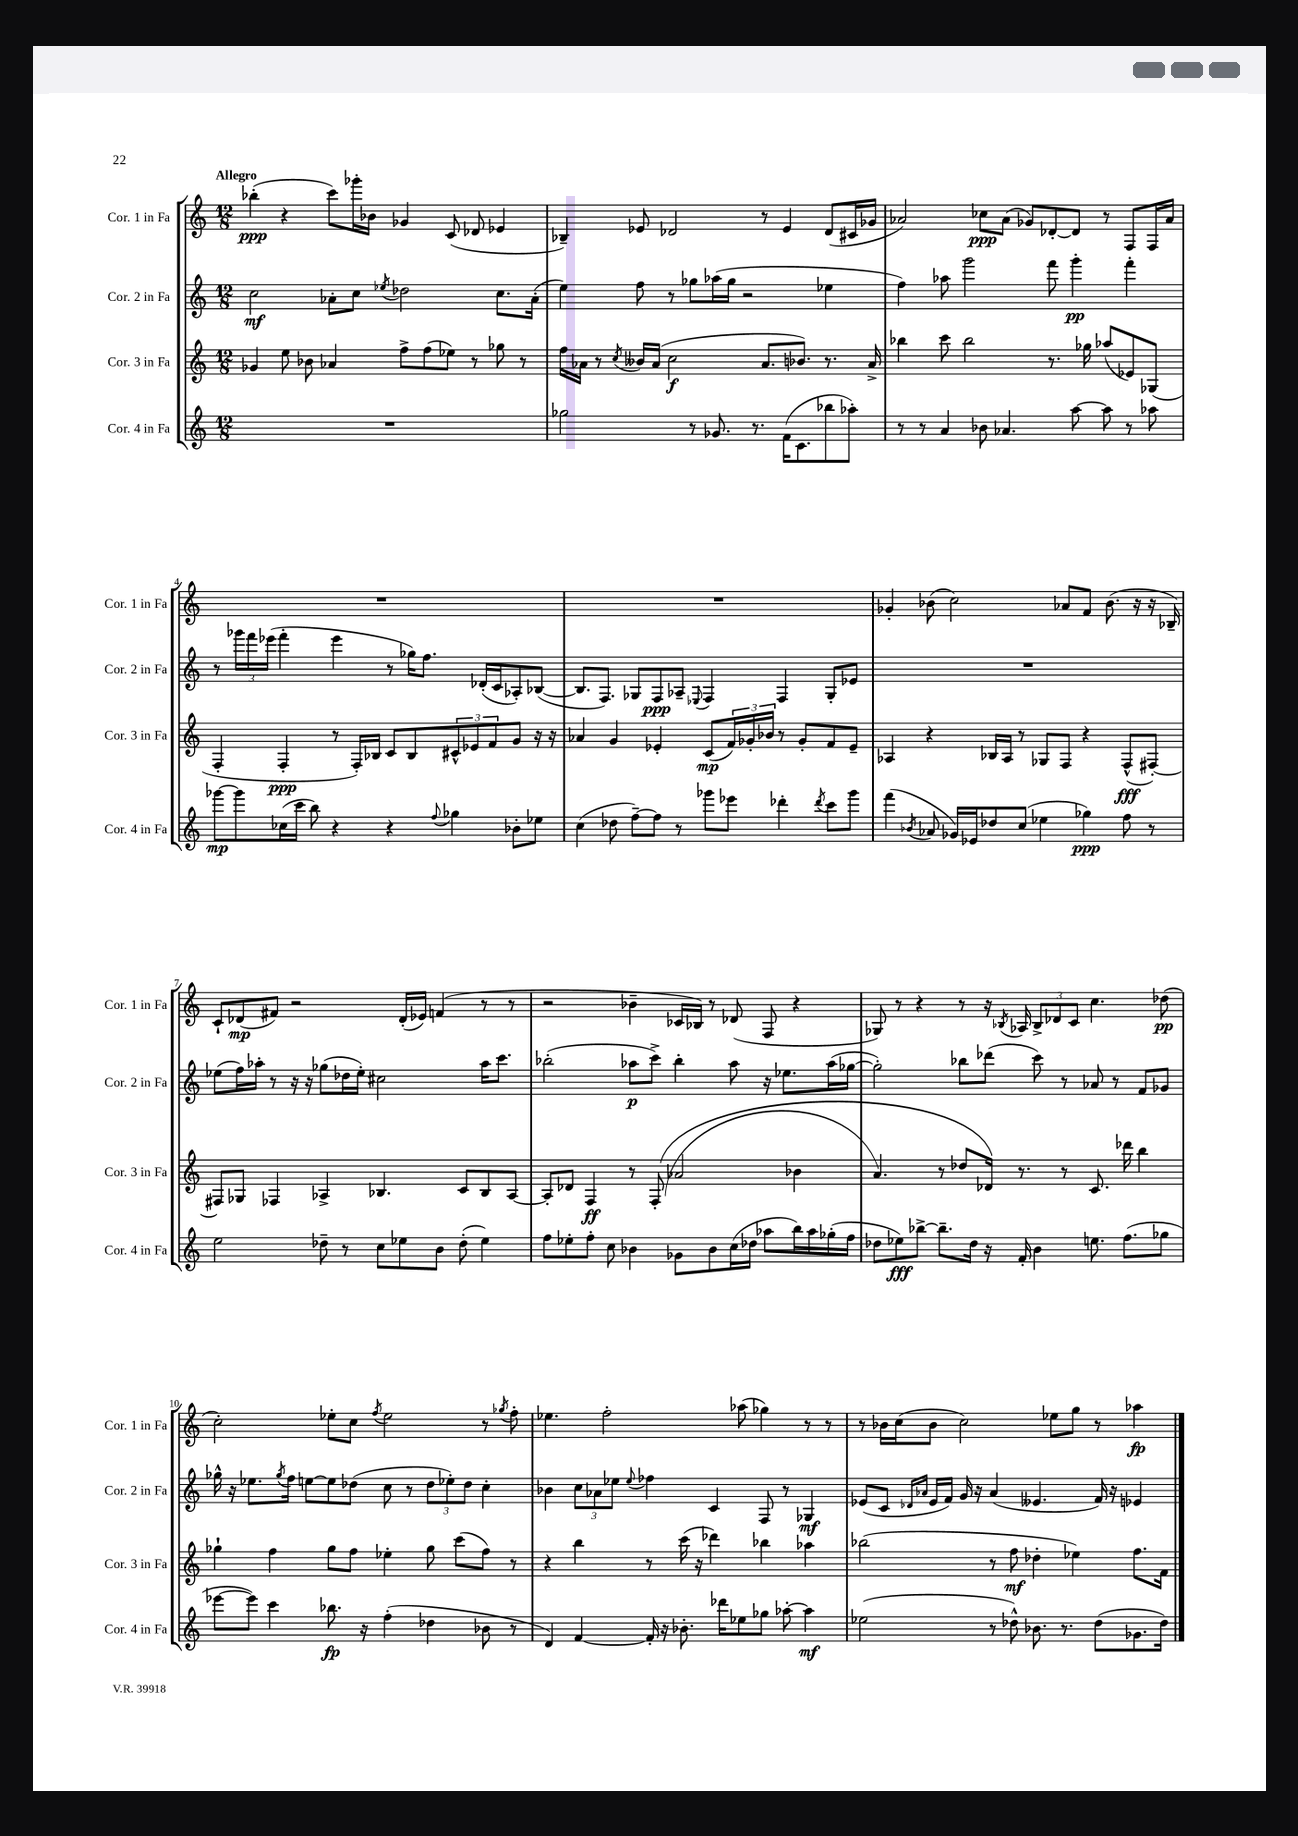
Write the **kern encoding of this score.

**kern	**kern	**kern	**kern
*staff4	*staff3	*staff2	*staff1
*clefG2	*clefG2	*clefG2	*clefG2
*k[]	*k[]	*k[]	*k[]
*M12/8	*M12/8	*M12/8	*M12/8
1.r	4g-	2cc	(4bb-'
.	8ee	.	4r
.	8b-	.	.
.	4a-	8a-'	8ccc)
.	.	8cc	16ggg-'
.	.	.	16b-
.	.	8qee-	.
.	8ff^	2dd-	4g-
.	(8ff	.	.
.	8ee-)	.	(8c
.	8r	.	8d-
.	8gg-	8.cc	4e-
.	8r	.	.
.	.	(16a-'	.
=	=	=	=
2gg-	16ff	4ee)	4B-~)
.	16a-	.	.
.	8r	.	.
.	8qcc	.	.
.	16b--	8ff	8e-
.	(16a-	.	.
.	2cc	8r	2d-
8r	.	8gg-	.
8.g-	.	(16aa-	.
.	.	16gg-	.
.	.	2r	.
8.r	.	.	.
.	8.a-	.	8r
(16f	.	.	4e-
8.c	8.b-)	.	.
8bb-	8.r	4ee-	(8d-
8aa-')	.	.	16c#
.	16a-^	.	16g-
=	=	=	=
8r	4bb-	4ff)	2a-)
8r	.	.	.
4a	8ccc	8aa-	.
.	2bb-	2ggg	.
8b-	.	.	8cc-
4.a-	.	.	(8a-
.	.	.	8g-)
.	8.r	8fff	[8d-'
[8aa	.	4ggg'	8d-]
.	16gg-	.	.
8aa]	(8aa-	.	8r
8r	8e-)	4fff'	8F
8aa-	(8G-	.	16F
.	.	.	16a-
=	=	=	=
[8ggg-	4F'	8r	1.r
8ggg-]	.	24ggg-	.
.	.	24fff	.
.	.	(24eee-	.
(16cc-	4F'	4fff'	.
16ccc	.	.	.
8bb)	.	.	.
4r	8r	4eee-	.
.	16F')	.	.
.	16B-	.	.
4r	8c	8r	.
.	8B-	16gg-)	.
.	.	8.ff	.
8qqff	.	.	.
4gg-	12c#^^	.	.
.	12e-	.	.
.	.	(16d-'	.
.	12f	.	.
.	.	16c	.
8b-'	8g	8A-')	.
8ee-	16r	([8B-	.
.	16r	.	.
=	=	=	=
(4cc	4a-	8.B-]	1.r
.	.	8.F)	.
8dd-	4g	.	.
[8ff~)	.	8G-	.
8ff]	4e-'	8F	.
8r	.	8A-~	.
.	.	8qqE-	.
8ggg-	(8c	4F	.
8eee-	24f)	.	.
.	24g-'	.	.
.	24b-	.	.
4ddd-'	8r	4F	.
.	8g-'	.	.
8qddd-	.	.	.
8ccc	8f	8G-'	.
8ggg-	8e-~	8e-	.
=	=	=	=
(4fff	4A-	1.r	4g-'
8qb-	.	.	.
8a-	4r	.	(8b-
16g-)	.	.	2cc)
16e-	.	.	.
8dd-	16B-	.	.
.	16A-	.	.
(8cc	8r	.	.
4ee-	8G-	.	.
.	8F	.	8a-
4gg-)	4r	.	8f
.	.	.	(8.b-
8ff	(8F^^	.	.
.	.	.	16r
8r	[8F#')	.	16r
.	.	.	16B-~)
=	=	=	=
2ee	8F#]	(8ee-	8c`
.	8G-	16ff)	(8d-
.	.	16aa-'	.
.	4F-	8r	8f#)
.	.	16r	2r
.	.	16r	.
8dd-~	4A-^	(8gg-	.
8r	.	16dd-	.
.	.	16ee-')	.
8cc	4.B-	2cc#	.
8ee-	.	.	(16d-'
.	.	.	16e-)
8b	.	.	(4f
(8dd-'	8c	.	.
4ee-)	8B-	16aa-	8r
.	.	8.ccc	.
.	[8A-	.	8r
=	=	=	=
8ff	8A-']	(2bb-'	2r
8ee-'	8d-	.	.
8ff'	4F	.	.
8cc	.	.	.
4b-	8r	8aa-	4b-~
.	&((8F'	8ccc^)	.
8g-	2a-	4bb-'	16c-
.	.	.	16B-)
8b-	.	.	8r
(16cc	.	8aa-	(8d-
16dd-	.	.	.
8aa-	.	16r	8F
.	.	8.ee-	.
16bb)	4b-	.	4r
16aa-	.	.	.
(16gg-'	.	(16aa-	.
16ff	.	[16gg-	.
=	=	=	=
8dd-	4.a)	2gg-'])	8G-)
8ee-)	.	.	8r
[8bb-^	.	.	4r
8.bb-~]	8r	.	.
.	8dd-	8bb-	8r
16dd-	.	.	.
16r	16d-&)	(8ddd-	16r
.	.	.	8qB-
16f'	8.r	.	16A-
4b	.	8ccc)	12B-^
.	.	.	12d-
.	8r	8r	.
.	.	.	12c
8.ee	8.c	8a-	4.cc
.	.	8r	.
(8.ff	16ddd-	.	.
.	4bb	8f	.
8gg-	.	8g-	(8dd-
=	=	=	=
[8eee-	4gg-`	16gg-^^	2cc')
.	.	16r	.
8eee-])	.	8.ee-	.
4ccc	4ff	.	.
.	.	8qgg-	.
.	.	16ff	.
.	.	[8ee	.
8.bb-	8gg-	8ee]	8ee-'
.	8ff	(8dd-	8cc
16r	.	.	.
.	.	.	8qff
(4ff'	4ee-'	8cc	2ee-
.	.	8r	.
4dd-	8gg-	12dd-	.
.	.	12ee-')	.
.	(8ccc	.	.
.	.	12dd-	.
8b-	8ff)	4cc'	8r
.	.	.	8qgg-
8r	8r	.	8ff'
=	=	=	=
4d)	4r	4b-	4.ee-
[4f	4bb	12cc	.
.	.	12a-	.
.	.	.	2ff'
.	.	12ee-	.
.	.	8qqee-	.
16f']	8r	4ff-	.
16r	.	.	.
8.b-'	(16ccc	.	.
.	16r	.	.
.	4ddd-)	4c	.
16ddd-	.	.	.
8ee-	.	.	(8aa-
8gg-	4bb-	8F	4gg-)
[8aa-'	.	8r	.
4aa-]	4aa-	4G-	8r
.	.	.	8r
=	=	=	=
(2ee-	(2bb-	(8e-	8r
.	.	8c	16b-
.	.	.	(16cc
.	.	16qqd-	.
.	.	16qqa-	.
.	.	16e-	8b-
.	.	16f)	.
.	.	16g	2cc)
.	.	16r	.
8r	8r	(4a-	.
8dd-^^)	8ff	.	.
8.b-	4dd-'	4.e--	.
.	.	.	8ee-
8.r	.	.	.
.	4ee-)	.	8gg
(8dd-	.	16f)	8r
.	.	16r	.
8.g-	8.ff	4e-	4aa-
16dd-)	16f	.	.
==	==	==	==
*-	*-	*-	*-
